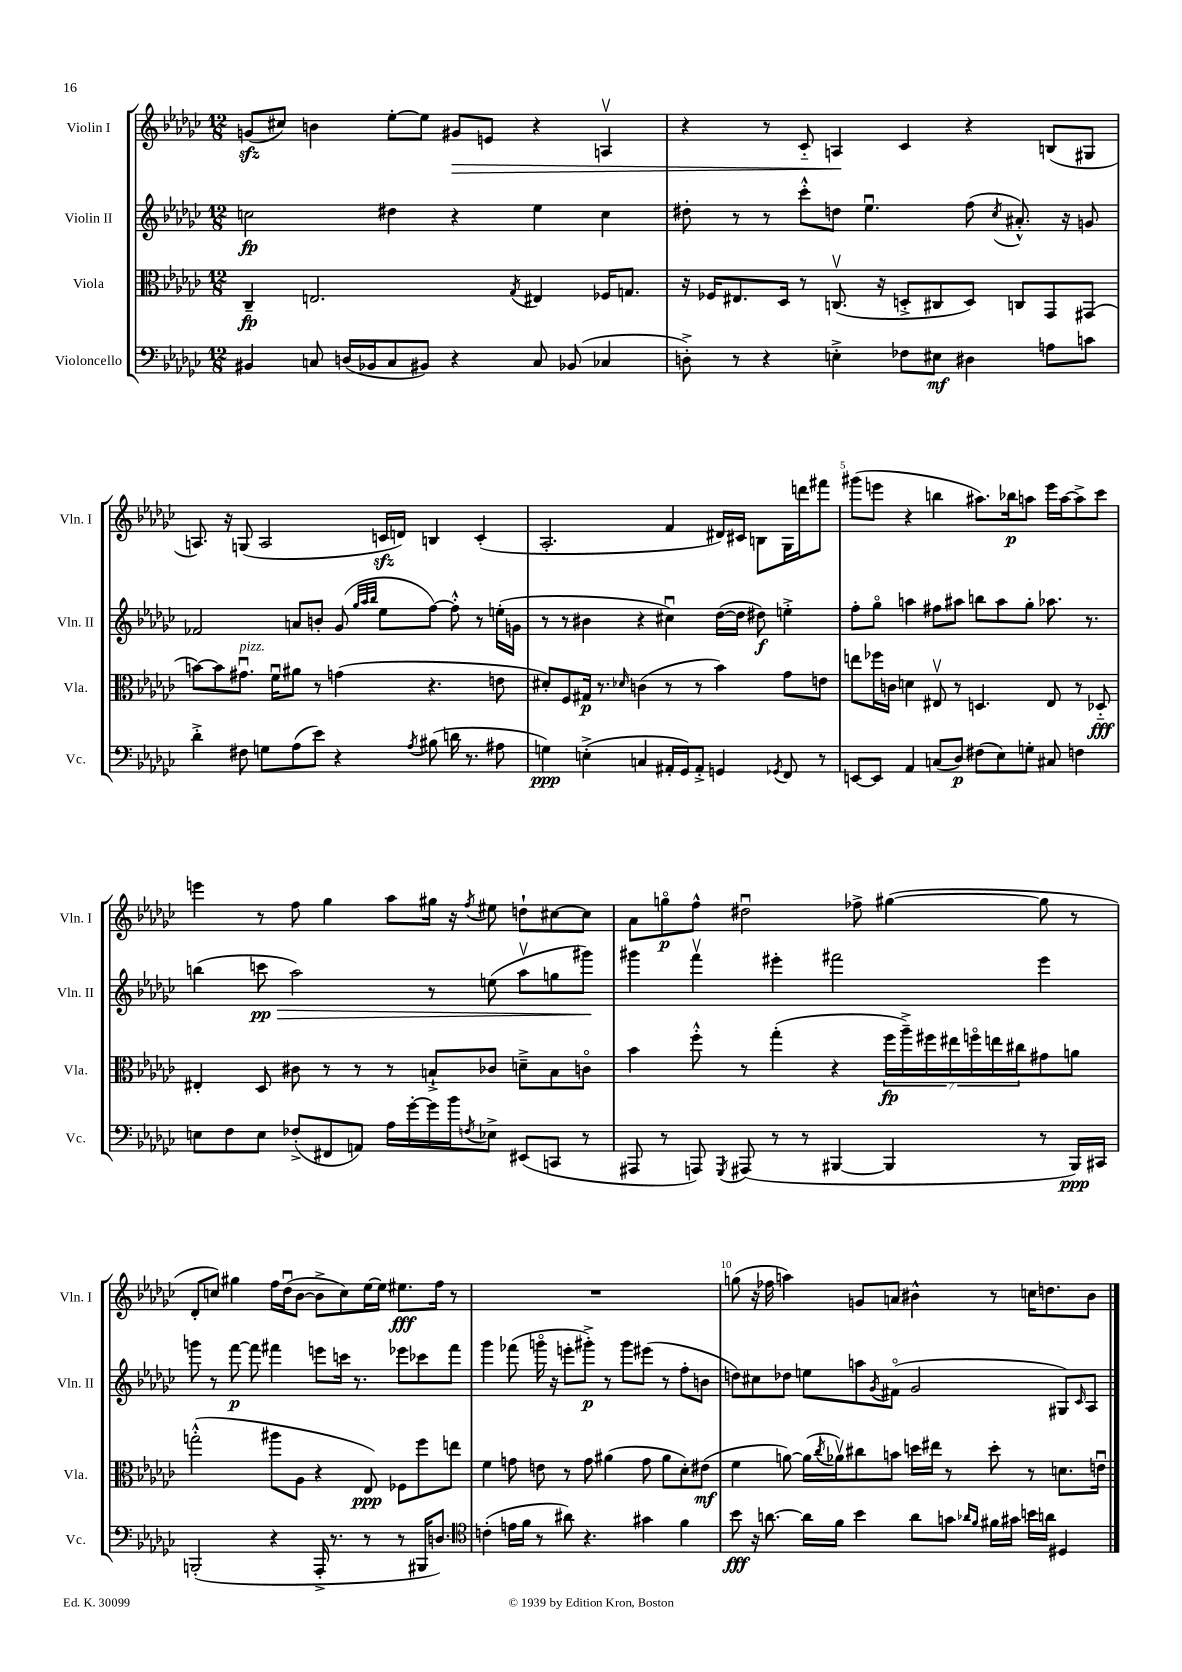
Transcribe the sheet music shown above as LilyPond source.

<<
\new StaffGroup <<
\new Staff = "s0" \with { instrumentName = "Violin I" shortInstrumentName = "Vln. I" } {
    \clef treble \key ges \major \numericTimeSignature \time 12/8
    g'8\sfz( cis''8) b'4 ees''8~-. ees''8 gis'8\> e'8 r4 a4\upbow |
    r4 r8 ces'8-_ a4\! ces'4 r4 b8( gis8 |
    a8.) r16 g8( a2 c'16\sfz d'16) b4 c'4-.( |
    aes2.-. f'4 dis'16) cis'16 b8 ges16 d'''16 fis'''8 |
    gis'''8( e'''8 r4 b''4 ais''8.) bes''16\p a''8 e'''16 a''16~ a''8-> ces'''8 |
    e'''4 r8 f''8 ges''4 aes''8 gis''16 r16 \acciaccatura { f''8 } eis''8 d''8-! cis''8~ cis''8 |
    aes'8 g''8\flageolet\p f''8-^ dis''2\downbow fes''8-> gis''4~( gis''8 r8 |
    des'8-. c''8) gis''4 f''16 des''16\downbow( bes'8~ bes'8-> c''8) ees''16~ ees''16 eis''8.\fff f''16 r8 |
    R1. |
    g''8( r16 fes''16 a''4) g'8 a'8 bis'4-^ r8 c''16 d''8. bis'8 \bar "|." |
}
\new Staff = "s1" \with { instrumentName = "Violin II" shortInstrumentName = "Vln. II" } {
    \clef treble \key ges \major \numericTimeSignature \time 12/8
    c''2\fp dis''4 r4 ees''4 c''4 |
    dis''8-. r8 r8 ces'''8-.-^ d''8 ees''4.\downbow f''8( \acciaccatura { ces''8 } ais'8.-.-^) r16 g'8 |
    fes'2 a'8 b'8-. ges'8( \grace { ges''32 aes''32 bes''32 } ees''8 f''8~) f''8-.-^ r8 e''16-.( g'16 |
    r8 r8 bis'4 r4 cis''4\downbow) des''16~( des''16 dis''8\f) e''4-.-> |
    f''8-. ges''8\flageolet a''4 fis''8 ais''8 b''8 ais''8 ges''8-. aes''8. r8. |
    b''4( c'''8\pp\> aes''2) r8 e''8( aes''8\upbow g''8 gis'''8\!) |
    gis'''4 f'''4\upbow eis'''4-. fis'''2 eis'''4 |
    g'''8 r8 f'''8~\p f'''8 fis'''4 e'''8 c'''16 r8. ees'''8 ces'''8 fis'''8 |
    ges'''4 fes'''8( g'''16\flageolet r16 e'''8-. gis'''8-.->\p) r8 gis'''8 eis'''8( r8 f''8-. b'8 |
    d''8) cis''8 des''8 e''8 a''8 \acciaccatura { ges'8 } fis'8\flageolet( ges'2 gis8) \grace { ces'16 } aes8 \bar "|." |
}
\new Staff = "s2" \with { instrumentName = "Viola" shortInstrumentName = "Vla." } {
    \clef alto \key ges \major \numericTimeSignature \time 12/8
    ces4--\fp e2. \acciaccatura { ges8 } eis4 fes16 g8. |
    r16 fes16 eis8. des16 r8 c8.\upbow( r16 d8-.-> cis8 d8) c8 ges,8 gis,8( |
    b'8~) b'8 gis'8.\downbow^\markup { \italic "pizz." } f'16\downbow ais'8 r8 g'4( r4. e'8 |
    dis'8-.) f8 gis16\p r8. \grace { des'16 } c'4( r8 r8 bes'4) ges'8 e'8 |
    e''8 fes''16 c'16 d'4 eis8\upbow r8 d4. eis8 r8 des8-_\fff |
    eis4-. des8 cis'8 r8 r8 r8 b8-!-> ces'8 d'8---> b8 c'8\flageolet |
    bes'4 f''8-.-^ r8 ges''4-.( r4 \tuplet 7/4 { f''16\fp aes''16--->) fis''16 eis''16 f''16\flageolet e''16 cis''16 } gis'8 a'8 |
    g''2-.-^( ais''8 aes8 r4 ees8\ppp) fes8 f''8 e''8 |
    f'4 g'8 e'8 r8 g'8 ais'4( g'8 ais'8 des'8-.) eis'8\mf( |
    f'4 a'8~) a'16( \acciaccatura { ces''8 } aes'16\upbow) cis''8 b'8 d''16 eis''16 r8 d''8-. r8 d'8. e'16\downbow \bar "|." |
}
\new Staff = "s3" \with { instrumentName = "Violoncello" shortInstrumentName = "Vc." } {
    \clef bass \key ges \major \numericTimeSignature \time 12/8
    bis,4 c8 d16( bes,16 c8 bis,8) r4 c8 bes,8( ces4 |
    d8-.->) r8 r4 e4-.-> fes8 eis8\mf dis4 a8 c'8 |
    des'4-.-> fis8 g8 aes8( ees'8) r4 \acciaccatura { aes8 } bis8( d'16 r8. ais8 |
    g4\ppp) e4-.->( c4 ais,16-. ges,16) ais,8-.-> g,4 \acciaccatura { ges,8 } f,8 r8 |
    e,8~ e,8 aes,4 c8( des8\p) fis8( ees8) g8-. cis8 f4 |
    e8 f8 e8 fes8-.->( fis,8 a,8) aes16 ges'16~-. ges'16 bes'16 \acciaccatura { f8 } ees8-> eis,8( c,8 r8 |
    ais,,8 r8 a,,8) \acciaccatura { ges,,8 } ais,,8( r8 r8 bis,,4~ bis,,4 r8 bis,,16\ppp) cis,16 |
    b,,2-.( r4 aes,,16-.-> r8. r8 r8 bis,,16 d8.) |
    \clef tenor c'4-.( e'16 f'16 r8 ais'8) r4. gis'4 f'4 |
    bes'8\fff r16 a'8.~ a'16 f'16 bes'4 a'8 g'8 \grace { aes'16 f'16 } fis'16 gis'16 b'16 a'16 dis4 \bar "|." |
}
>>
>>
\layout { \context { \Score \override BarNumber.break-visibility = ##(#f #t #t) barNumberVisibility = #(every-nth-bar-number-visible 5) } }
